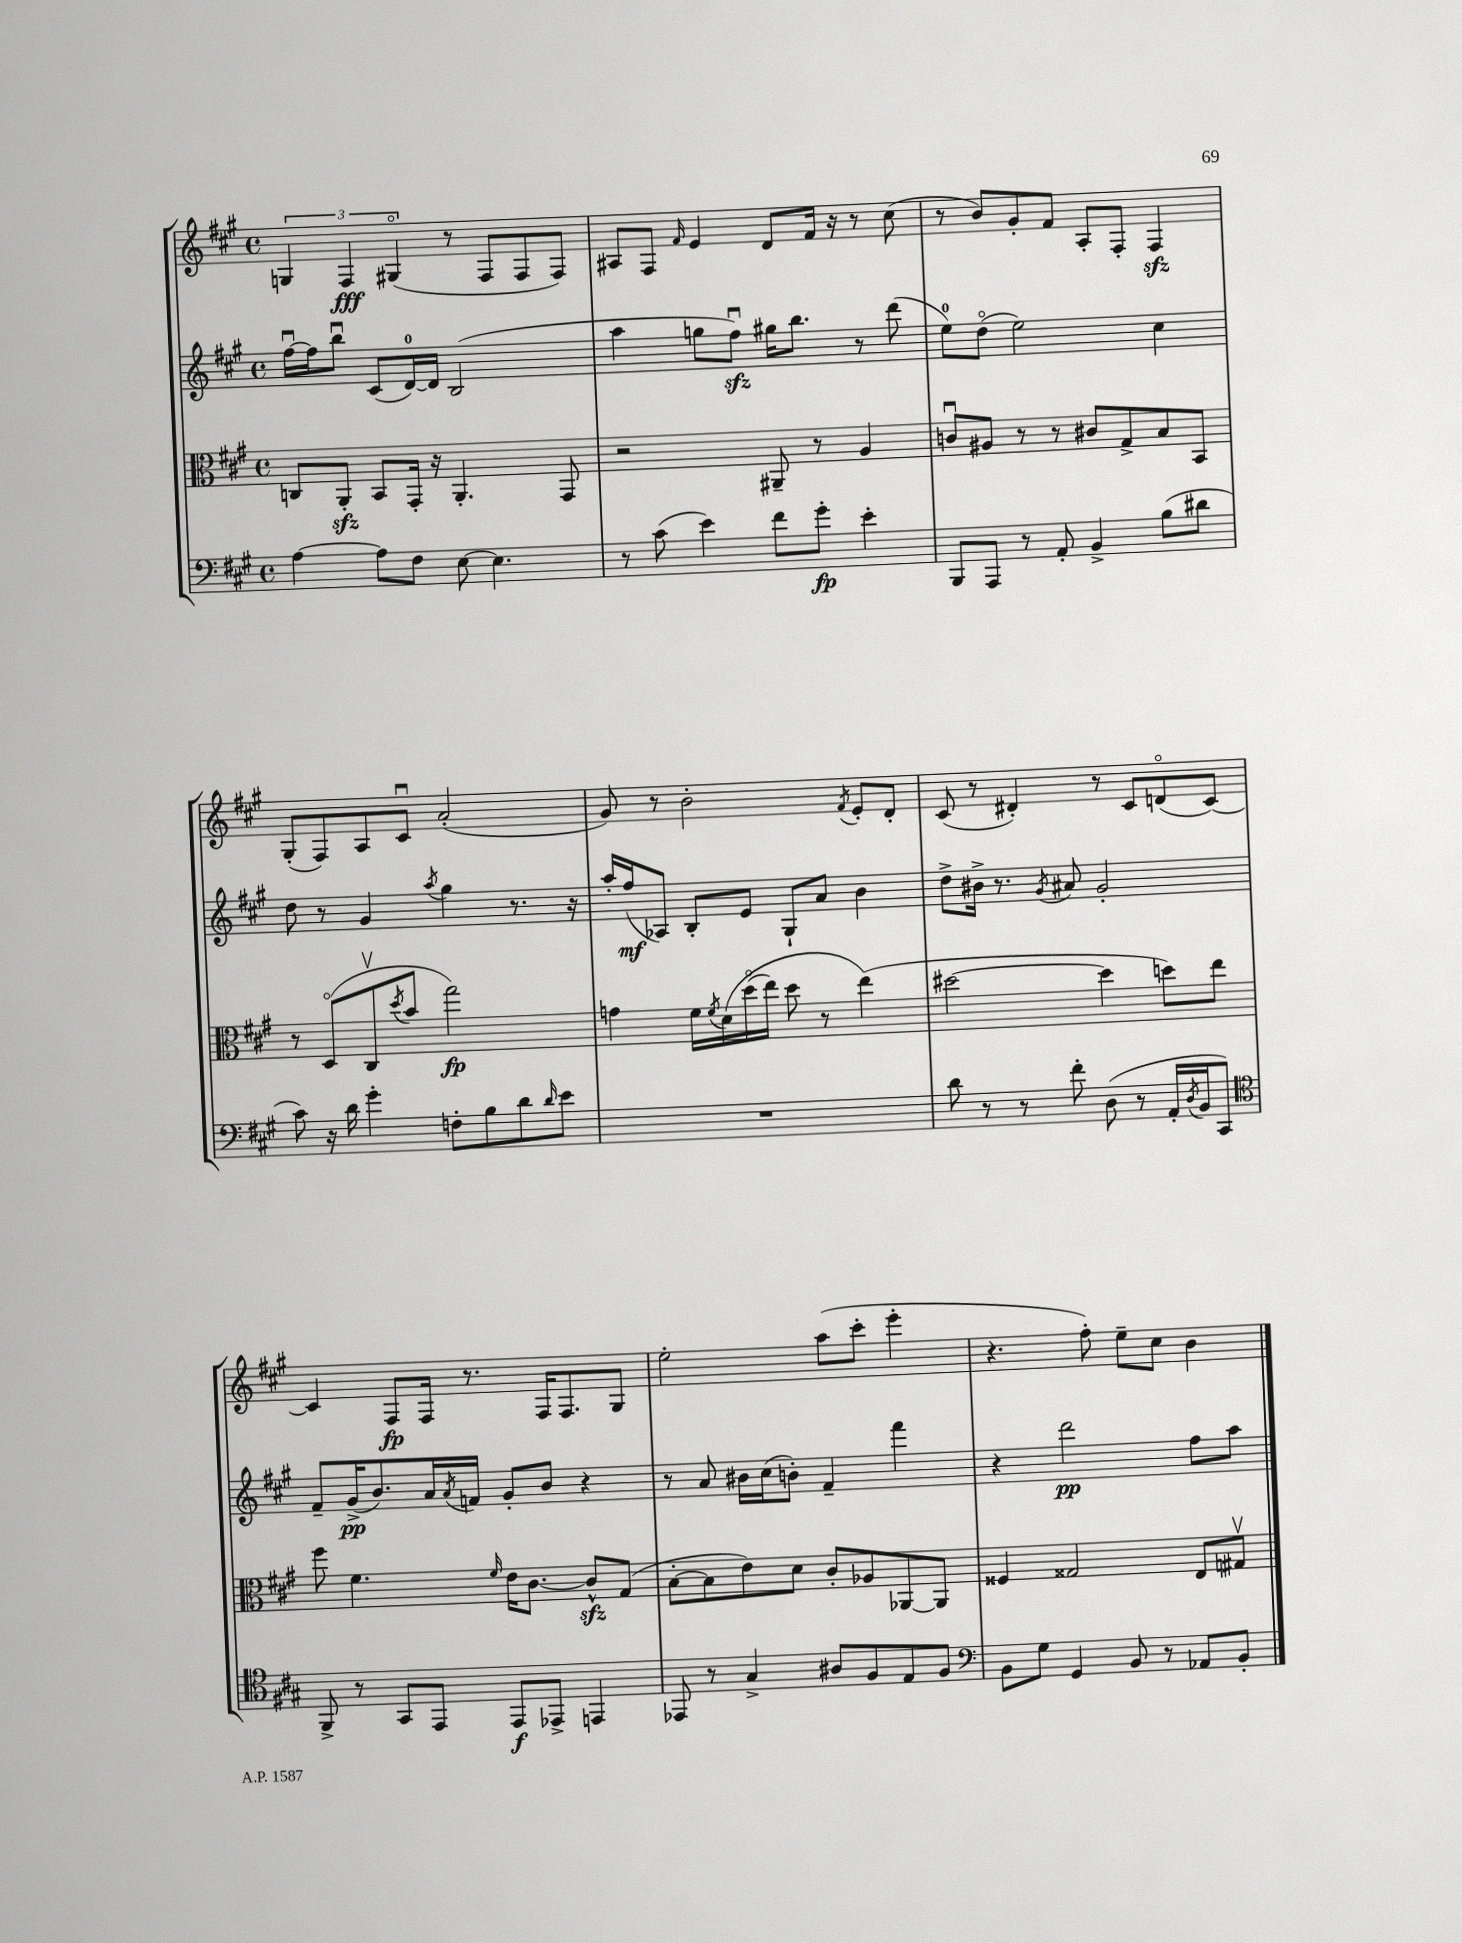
<<
\new StaffGroup <<
\new Staff = "s0" {
    \clef treble \key a \major \defaultTimeSignature \time 4/4
    \tuplet 3/2 { g4 fis4\fff gis4\flageolet( } r8 fis8 fis8 fis8) |
    ais8 fis8 \grace { fis'16 } e'4 d'8 fis'16 r16 r8 cis''8( |
    r8 b'8) gis'8-. fis'8 a8-. fis8-. fis4\sfz |
    gis8-.( fis8) a8 cis'8\downbow a'2-.( |
    gis'8) r8 b'2-. \acciaccatura { fis'8 } e'8-. d'8-. |
    cis'8( r8 dis'4-.) r8 cis'8 d'8\flageolet( cis'8~) |
    cis'4 fis8\fp fis16 r8. fis16 fis8. gis8 |
    e''2-. a''8( cis'''8-. e'''4-. |
    r4. fis''8-.) e''8-- cis''8 b'4 \bar "|." |
}
\new Staff = "s1" {
    \clef treble \key a \major \defaultTimeSignature \time 4/4
    fis''16~\downbow fis''16 b''8\downbow cis'8( d'16-0~) d'16 b2( |
    a''4 g''8 fis''8\downbow\sfz) gis''16 b''8. r8 d'''8( |
    e''8-0) d''8\flageolet( e''2) cis''4 |
    d''8 r8 gis'4 \acciaccatura { a''8 } gis''4 r8. r16 |
    a''16-. fis''16\mf( aes8) b8-. e'8 gis8-! a'8 b'4 |
    d''8-> bis'16-> r8. \acciaccatura { gis'8 } ais'8 gis'2-. |
    fis'8-- gis'16->\pp( b'8.) a'16 \acciaccatura { a'8 } f'16 gis'8-. b'8 r4 |
    r8 a'8 bis'16 cis''16( b'8-.) fis'4-- fis'''4 |
    r4 d'''2\pp fis''8 a''8 \bar "|." |
}
\new Staff = "s2" {
    \clef alto \key a \major \defaultTimeSignature \time 4/4
    c8 a,8-.\sfz b,8 gis,16-. r16 a,4.-. gis,8 |
    r2 ais,8-- r8 a4 |
    c'8\downbow ais8 r8 r8 cis'8 gis8-> b8 b,8 |
    r8 d8\flageolet( cis8\upbow \acciaccatura { d''8 } b'8 gis''2\fp) |
    g'4 fis'16 \acciaccatura { fis'8 } d'16\( d''16\flageolet( e''16) d''8 r8 e''4(\) |
    dis''2~ dis''4 d''8) e''8 |
    fis''8 fis'4. \grace { fis'16 } e'16 cis'8.~ cis'8-^\sfz gis8( |
    b8~-. b8 e'8) d'8 cis'8-. aes8 aes,8~ aes,8 |
    fisis4 gisis2 e8 gis8\upbow \bar "|." |
}
\new Staff = "s3" {
    \clef bass \key a \major \defaultTimeSignature \time 4/4
    a4~ a8 fis8 e8~ e4. |
    r8 cis'8( e'4) fis'8 gis'8-.\fp e'4-. |
    b,,8 a,,8 r8 a,8-. b,4-> b8( dis'8 |
    cis'8) r16 d'16 gis'4-. f8-. b8 d'8 \grace { d'16 } e'8 |
    R1 |
    d'8 r8 r8 fis'8-. d8( r8 a,16-. \acciaccatura { d8 } b,16 cis,8) |
    \clef tenor fis,8-> r8 gis,8 e,8 e,8\f ees,8-> e,4 |
    ees,8 r8 gis4-> ais8 fis8 e8 fis8 |
    \clef bass b,8 gis8 gis,4 b,8 r8 aes,8 b,8-. \bar "|." |
}
>>
>>
\layout { \context { \Score \remove "Bar_number_engraver" } }
